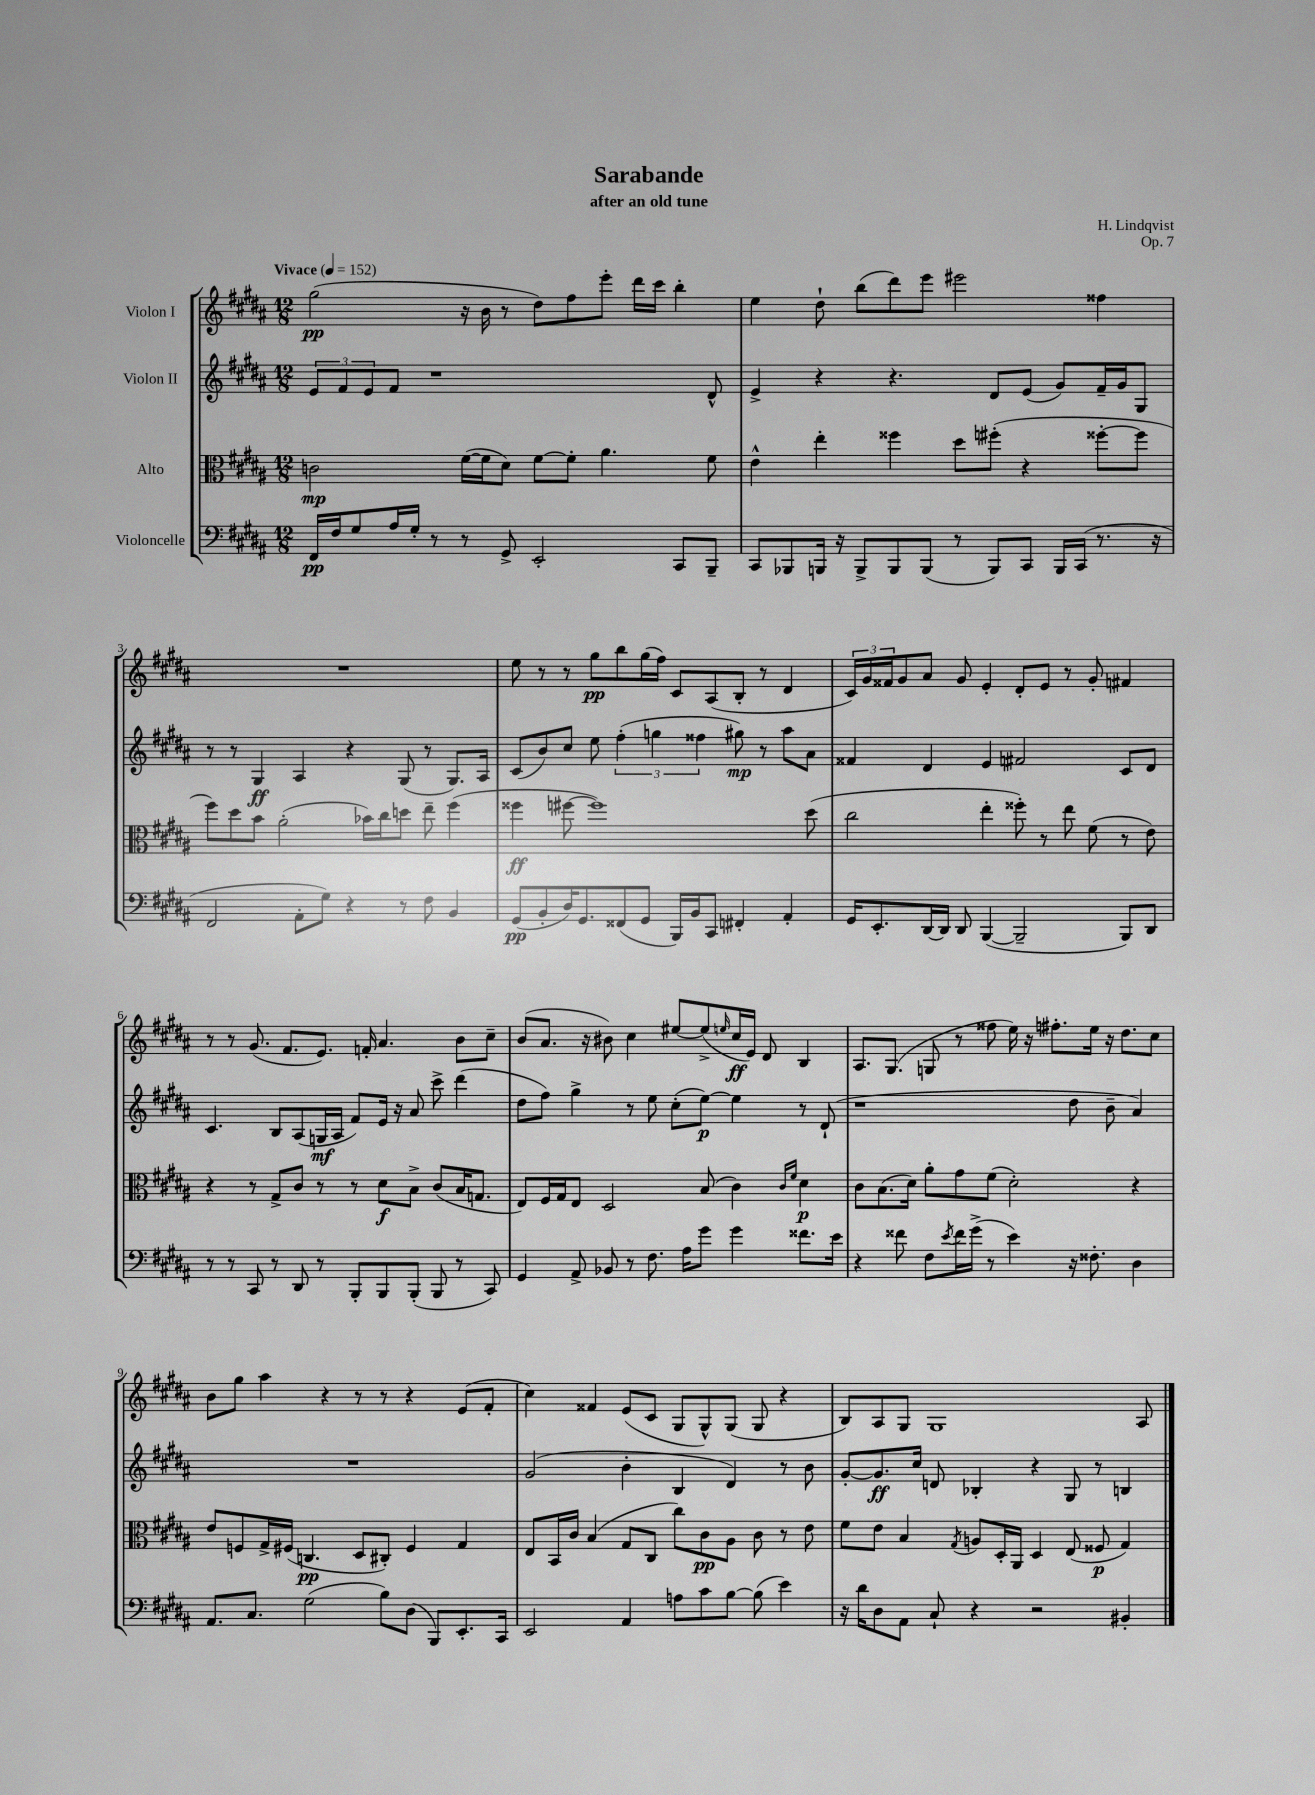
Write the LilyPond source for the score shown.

\header { title = "Sarabande" composer = "H. Lindqvist" subtitle = "after an old tune" opus = "Op. 7" }
<<
\new StaffGroup <<
\new Staff = "s0" \with { instrumentName = "Violon I" } {
    \clef treble \key b \major \numericTimeSignature \time 12/8 \tempo "Vivace" 4 = 152
    gis''2\pp( r16 b'16 r8 dis''8) fis''8 e'''8-. dis'''16 cis'''16 b''4-. |
    e''4 dis''8-! b''8( dis'''8) e'''8 eis'''2 fisis''4 |
    R1. |
    e''8 r8 r8 gis''8\pp b''8 gis''16( fis''16) cis'8 ais8( b8-. r8 dis'4 |
    \tuplet 3/2 { cis'16) gis'16 fisis'16 } gis'8 ais'8 gis'8 e'4-. dis'8-. e'8 r8 gis'8-. fis'4 |
    r8 r8 gis'8.( fis'8. e'8.) f'16-. ais'4. b'8 cis''8-- |
    b'8( ais'8. r16 bis'8) cis''4 eis''8~ eis''8->( \grace { e''16 } cis''16\ff e'16) dis'8 b4 |
    ais8. gis8.( g8 r8 fisis''8 e''16) r16 fis''8.-. e''16 r16 dis''8. cis''8 |
    b'8 gis''8 ais''4 r4 r8 r8 r4 e'8( fis'8-. |
    cis''4) fisis'4 e'8( cis'8 gis8 gis8-^) gis8( gis8 r4 |
    b8) ais8 gis8 gis1 ais8 \bar "|." |
}
\new Staff = "s1" \with { instrumentName = "Violon II" } {
    \clef treble \key b \major \numericTimeSignature \time 12/8
    \tuplet 3/2 { e'8 fis'8 e'8 } fis'8 r1 dis'8-^ |
    e'4-> r4 r4. dis'8 e'8( gis'8) fis'16-- gis'16 gis8 |
    r8 r8 gis4\ff ais4 r4 gis8( r8 gis8.) ais16 |
    cis'8( b'8) cis''8 e''8 \tuplet 3/2 { fis''4-.( g''4 fisis''4 } gis''8\mp) r8 ais''8 ais'8 |
    fisis'4 dis'4 e'4 fis'2 cis'8 dis'8 |
    cis'4. b8 ais8( g16\mf ais16 fis'8) e'16 r16 ais'8 cis'''8-> dis'''4( |
    dis''8 fis''8) gis''4-> r8 e''8 cis''8-.( e''8~\p) e''4 r8 dis'8-!( |
    r1 dis''8 b'8-- ais'4) |
    R1. |
    gis'2( b'4-. b4 dis'4) r8 b'8 |
    gis'8~-. gis'8.\ff cis''16 d'8 bes4-. r4 gis8 r8 b4 \bar "|." |
}
\new Staff = "s2" \with { instrumentName = "Alto" } {
    \clef alto \key b \major \numericTimeSignature \time 12/8
    c'2\mp fis'16~( fis'16 dis'8) fis'8~ fis'8-. ais'4. fis'8 |
    e'4-^ e''4-. fisis''4 dis''8 fis''8-.( r4 fisis''8~-. fisis''8 |
    fis''8) dis''8 b'8 ais'2-.( bes'16) cis''16 d''8 e''8-- fis''4( |
    fisis''4\ff fis''8~ fis''1) dis''8( |
    cis''2 e''4-. fisis''8-.) r8 e''8 fis'8( r8 e'8) |
    r4 r8 gis8-> cis'8 r8 r8 dis'8\f b8-> cis'8( b16 g8. |
    e8) fis16 gis16 e8 dis2 b8( cis'4) \grace { cis'16 fis'16 } dis'4\p |
    cis'8 b8.( dis'16) ais'8-. gis'8 fis'8( dis'2-.) r4 |
    e'8 f8 gis16-> fis16( c4.\pp dis8 cis8-.) fis4 gis4 |
    e8 b,16 cis'16 b4( gis8 cis8 cis''8) cis'8\pp ais8 cis'8 r8 e'8 |
    fis'8 e'8 b4 \acciaccatura { gis8 } a8 dis16-. ais,16 dis4 e8( fisis8\p gis4) \bar "|." |
}
\new Staff = "s3" \with { instrumentName = "Violoncelle" } {
    \clef bass \key b \major \numericTimeSignature \time 12/8
    fis,16\pp fis16 gis8 ais16 gis16-. r8 r8 gis,8-> e,2-. cis,8 b,,8-- |
    cis,8 bes,,8 b,,16 r16 b,,8-> b,,8 b,,8( r8 b,,8) cis,8 b,,16 cis,16( r8. r16 |
    fis,2 ais,8-. gis8) r4 r8 fis8 b,4 |
    gis,8\pp( b,8-. dis16) gis,8. fisis,8( gis,8 b,,16) b,16 cis,8 fis,4-. ais,4-. |
    gis,16 e,8.-. dis,16~ dis,16 dis,8 b,,4~( b,,2-- b,,8) dis,8 |
    r8 r8 cis,8 r8 dis,8 r8 b,,8-. b,,8 b,,8-.( b,,8 r8 cis,8) |
    gis,4 ais,8-> bes,8 r8 fis8. ais16 gis'8 gis'4 fisis'8. e'16 |
    r4 fisis'8 fis8 \acciaccatura { e'8 } fisis'16 gis'16->( r8 e'4) r16 fisis8.-. dis4 |
    ais,8. cis8. gis2( b8) dis8( b,,8) e,8.-. cis,16 |
    e,2 ais,4 a8 cis'8 b8~ b8( e'4) |
    r16 dis'16 dis8 ais,8 cis8-! r4 r2 bis,4-. \bar "|." |
}
>>
>>
